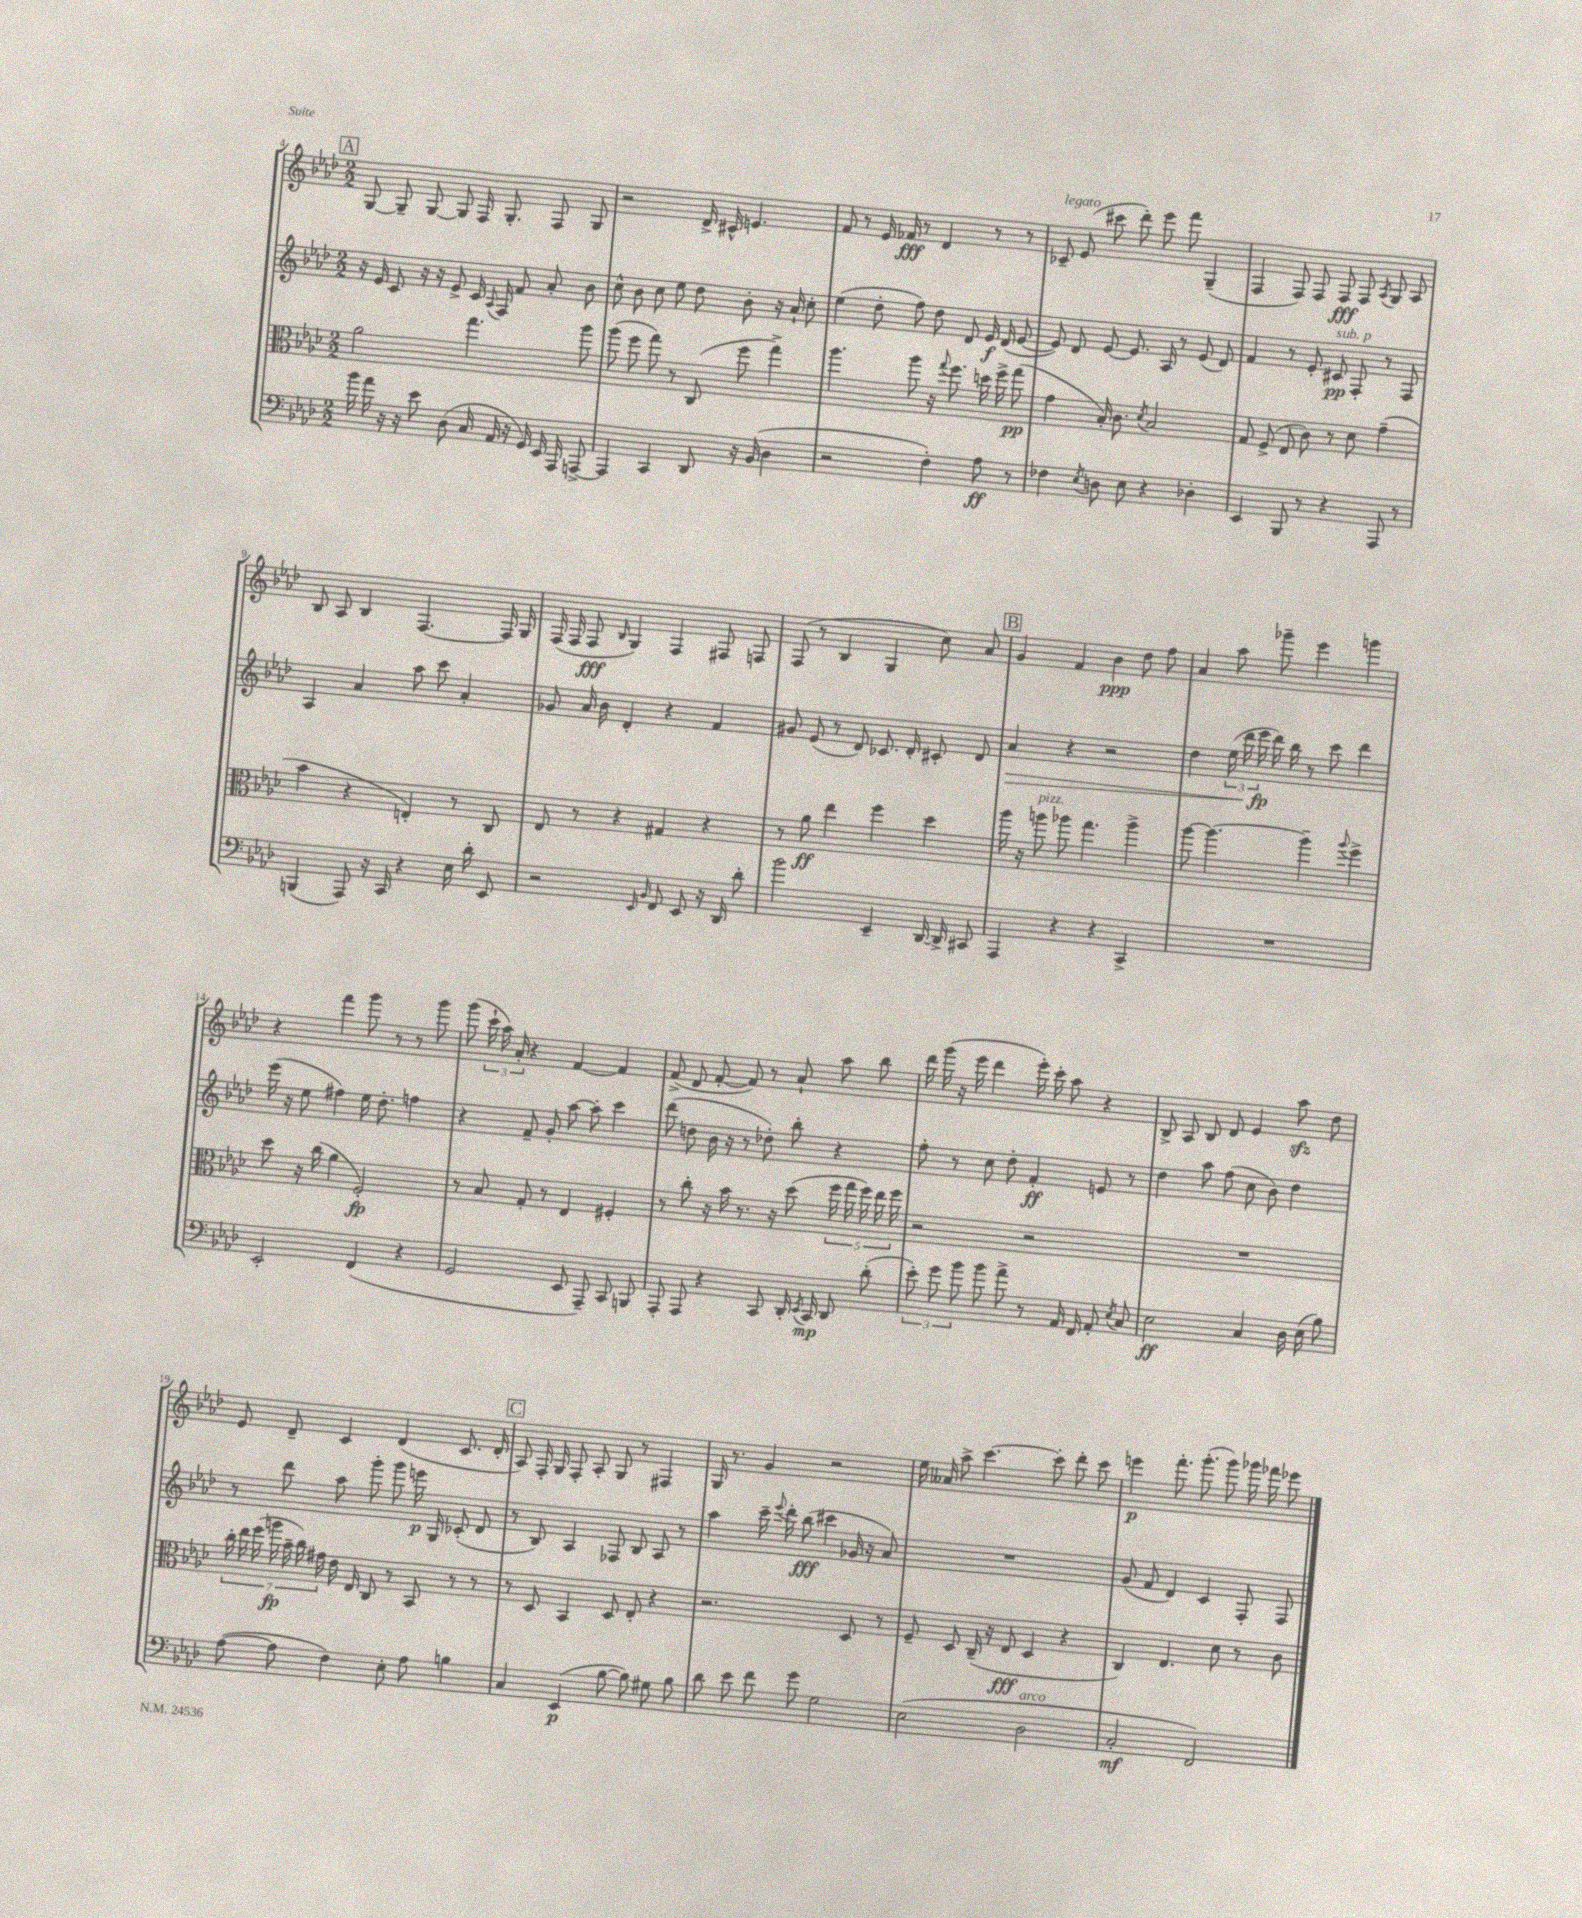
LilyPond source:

<<
\new StaffGroup <<
\new Staff = "s0" {
    \clef treble \key aes \major \numericTimeSignature \time 2/2
    \autoBeamOff \mark \markup { \box "A" } g8~ g8-- g8~ g8 f16 g8.-. f8 g8 |
    r2 des'16-> cis'16-^ e'4. |
    f'8 r8 ees'16 fes'16\fff r8 des'4 r8 r8 |
    ces'8--^\markup { \italic "legato" } ees'8( cis'''8 des'''8-.) ees'''8 f'''8 g4--( |
    f4 f8) f8 f8\fff f8 \acciaccatura { aes8 } g8 aes8 |
    bes8 aes8 bes4 f4.~ f16 g16 |
    f16( f16 f8\fff \grace { bes16 } g4) f4 fis8 f8 |
    f8( r8 bes4 g4 c''8) aes'8 |
    \mark \markup { \box "B" } g'4 f'4 bes'4\ppp des''8 f''8 |
    aes'4 aes''8 ges'''8-- ees'''4 g'''4 |
    r4 f'''4 g'''8 r8 r8 g'''8 |
    g'''8( \tuplet 3/2 { c'''16-! aes''16) aes'16-. } r4 f'4~ f'4 |
    f'8->( des'8 f'8~-. f'8) r8 aes'8-! aes''8 bes''8 |
    des'''16 g'''16( r16 ees'''16 des'''4 ees'''16-.) c'''16-. aes''8 r4 |
    bes8-> aes8 bes8 des'8 ees'4 aes''8\sfz des''8 |
    ees'8 des'8-- c'4 des'4( c'8. des'16-. |
    \mark \markup { \box "C" } aes8) f16-. g16 f8-. aes8-. g8 r8 fis4 |
    g16 r8. g'4 r2 |
    ees''16 aeses'16 aes''8-> c'''4.~ c'''8-. des'''8-. c'''8 |
    e'''4\p f'''8.-. g'''8.-.( g'''8) ges'''16 fes'''16 ees'''8 \bar "|." |
}
\new Staff = "s1" {
    \clef treble \key aes \major \numericTimeSignature \time 2/2
    \autoBeamOff \mark \markup { \box "A" } r16 ees'16 c'8 r16 r16 ees'8-> c'16 \appoggiatura { aes8 } f16 f'8 aes'8-. bes'8 |
    c''8-^ bes'8 c''8 ees''8 des''8 bes'8-. r16 aes'16-! c''8-. |
    ees''4( des''8-. f''8) des''8 des'8 ees'16\f des'16( ees'8~ |
    ees'8) des'8 ees'8~ ees'8. aes16 r8 ees'8( des'8) |
    f'4 r8 ees'8-. cis'8\pp^\markup { \italic "sub. p" } f8-. r8 f8 |
    aes4 aes'4 aes''8 c'''8 aes'4-. |
    ges'8 aes'16 bes'16 des'4-. r4 f'4 |
    gis'8 ees'8( r8 des'8) ces'8. des'16-. cis'8-. des'8 |
    \mark \markup { \box "B" } aes'4\> r4 r2 |
    des''4 \tuplet 3/2 { ees''16( des'''16 ees'''16\fp\! } des'''16) bes''16 r8 c'''8 des'''4 |
    ees'''16( r16 ees''8 fis''4) ees''16 des''8.-. f''4 |
    r4 f'8-- g'8-. aes''8~ aes''8-. c'''4 |
    des'''8( d''8 bes'16 r16 r8 des''8-.) bes''8-. r4 |
    f''8-. r8 c''8 des''8-. f'4-.\ff e'8 r8 |
    des''4 aes''8 f''8( c''8 bes'8) des''4 |
    r8 des'''8 aes''8 g'''8-. g'''8 e'''16\p g16 ces'8-.( des'8 |
    \mark \markup { \box "C" } r8 bes8) aes4 fes8 bes8 aes8 r8 |
    aes''4 c'''16-- \appoggiatura { ees'''8 } des'''16-. bes''8\fff( cis'''4 ges'16 r16 aes'8) |
    R1 |
    g'8( f'8 des'4) c'4 f8-. f8 \bar "|." |
}
\new Staff = "s2" {
    \clef alto \key aes \major \numericTimeSignature \time 2/2
    \autoBeamOff \mark \markup { \box "A" } aes'2 g''4. aes''8 |
    aes''8( f''8 g''8) r8 c8( f''8 g''4->) |
    aes''4. aes''8 r16 \appoggiatura { g''8 } f''8. d''16 f''16-> g''8\pp( |
    g'4 bes16-.) c'8. \acciaccatura { des'8 } bes2 |
    g8 f8->( ees8 c'8) r8 des'8 g'4--( |
    bes'4 r4 e4-.) r8 c8 |
    ees8 r8 r4 gis4 r4 |
    r8 aes'8\ff ees''4 f''4 des''4 |
    \mark \markup { \box "B" } aes''16 r16 a''8^\markup { \italic "pizz." } aes''8 g''4. aes''4-> |
    aes''8~ aes''4.~ aes''4-- \appoggiatura { aes''8 } f''4-> |
    des''8 r16 c''16( aes'4 f2-.\fp) |
    r8 bes8 g8-. r8 ees4 fis4-. |
    r8 c''8-. r16 bes'16 r8. r16 des''8( \tuplet 5/4 { f''16 g''16 f''16) ees''16 f''16 } |
    r2 r2 |
    R1 |
    \tuplet 7/4 { c''16-. ees''16 f''16( a''16\fp bes'16-- c''16) gis'16 } ees'16 ees16 c8 r8 bes,8 r8 r8 |
    \mark \markup { \box "C" } r8 des8 bes,4 des8 ees8-. r4 |
    r2. des8 r8 |
    f8-- des8 c16--( r16 ees8\fff des4 r4 |
    c4) ees4. des'8 r8 c'8 \bar "|." |
}
\new Staff = "s3" {
    \clef bass \key aes \major \numericTimeSignature \time 2/2
    \autoBeamOff \mark \markup { \box "A" } bes'16 aes'16 r16 r16 ees'8 des8( c16 aes,16 r16 g,16) ees,16 aes,,16 a,,8~-> |
    a,,4 c,4 des,8 r16 bes,16( des4 |
    r2 f4-.) aes8\ff r8 |
    fes4 \acciaccatura { ees8 } d8 ees8 r4 des4-. |
    ees,4 bes,,8 r8 r4 aes,,8 r8 |
    b,,4( aes,,8) r16 c,16 r4 ees16 des'16-. ees,8 |
    r2 \grace { ees,16 bes,16 } f,8 ees,8 r16 des,16 des'8-. |
    bes'2 ees,4-- des,16~ des,16-> cis,8 |
    \mark \markup { \box "B" } aes,,4 r4 r4 c,4-> |
    R1 |
    ees,2-. f,4( r4 |
    g,2 ees,8 aes,,8--) c,8 b,,8 |
    aes,,8-. aes,,8 r4 c,8 des,16-. \acciaccatura { ees,8 } c,16\mp des,8 des'8-.( |
    \tuplet 3/2 { ees'8-.) g'8 bes'8 } bes'8 aes'8-> r8 aes,16 f,16 aes,8-. \acciaccatura { ees8 } c8 |
    ees2\ff c4 des16 ees16( bes8) |
    aes8~( aes8 f4) ees8-. aes8 b4 |
    \mark \markup { \box "C" } c4 ees,4\p( bes8~ bes8) gis8 bes8 |
    des'8 ees'8 f'8 g'8 g2 |
    ees2( des2^\markup { \italic "arco" } |
    c2-.\mf f,2) \bar "|." |
}
>>
>>
\layout { \context { \Score currentBarNumber = #4 } }
